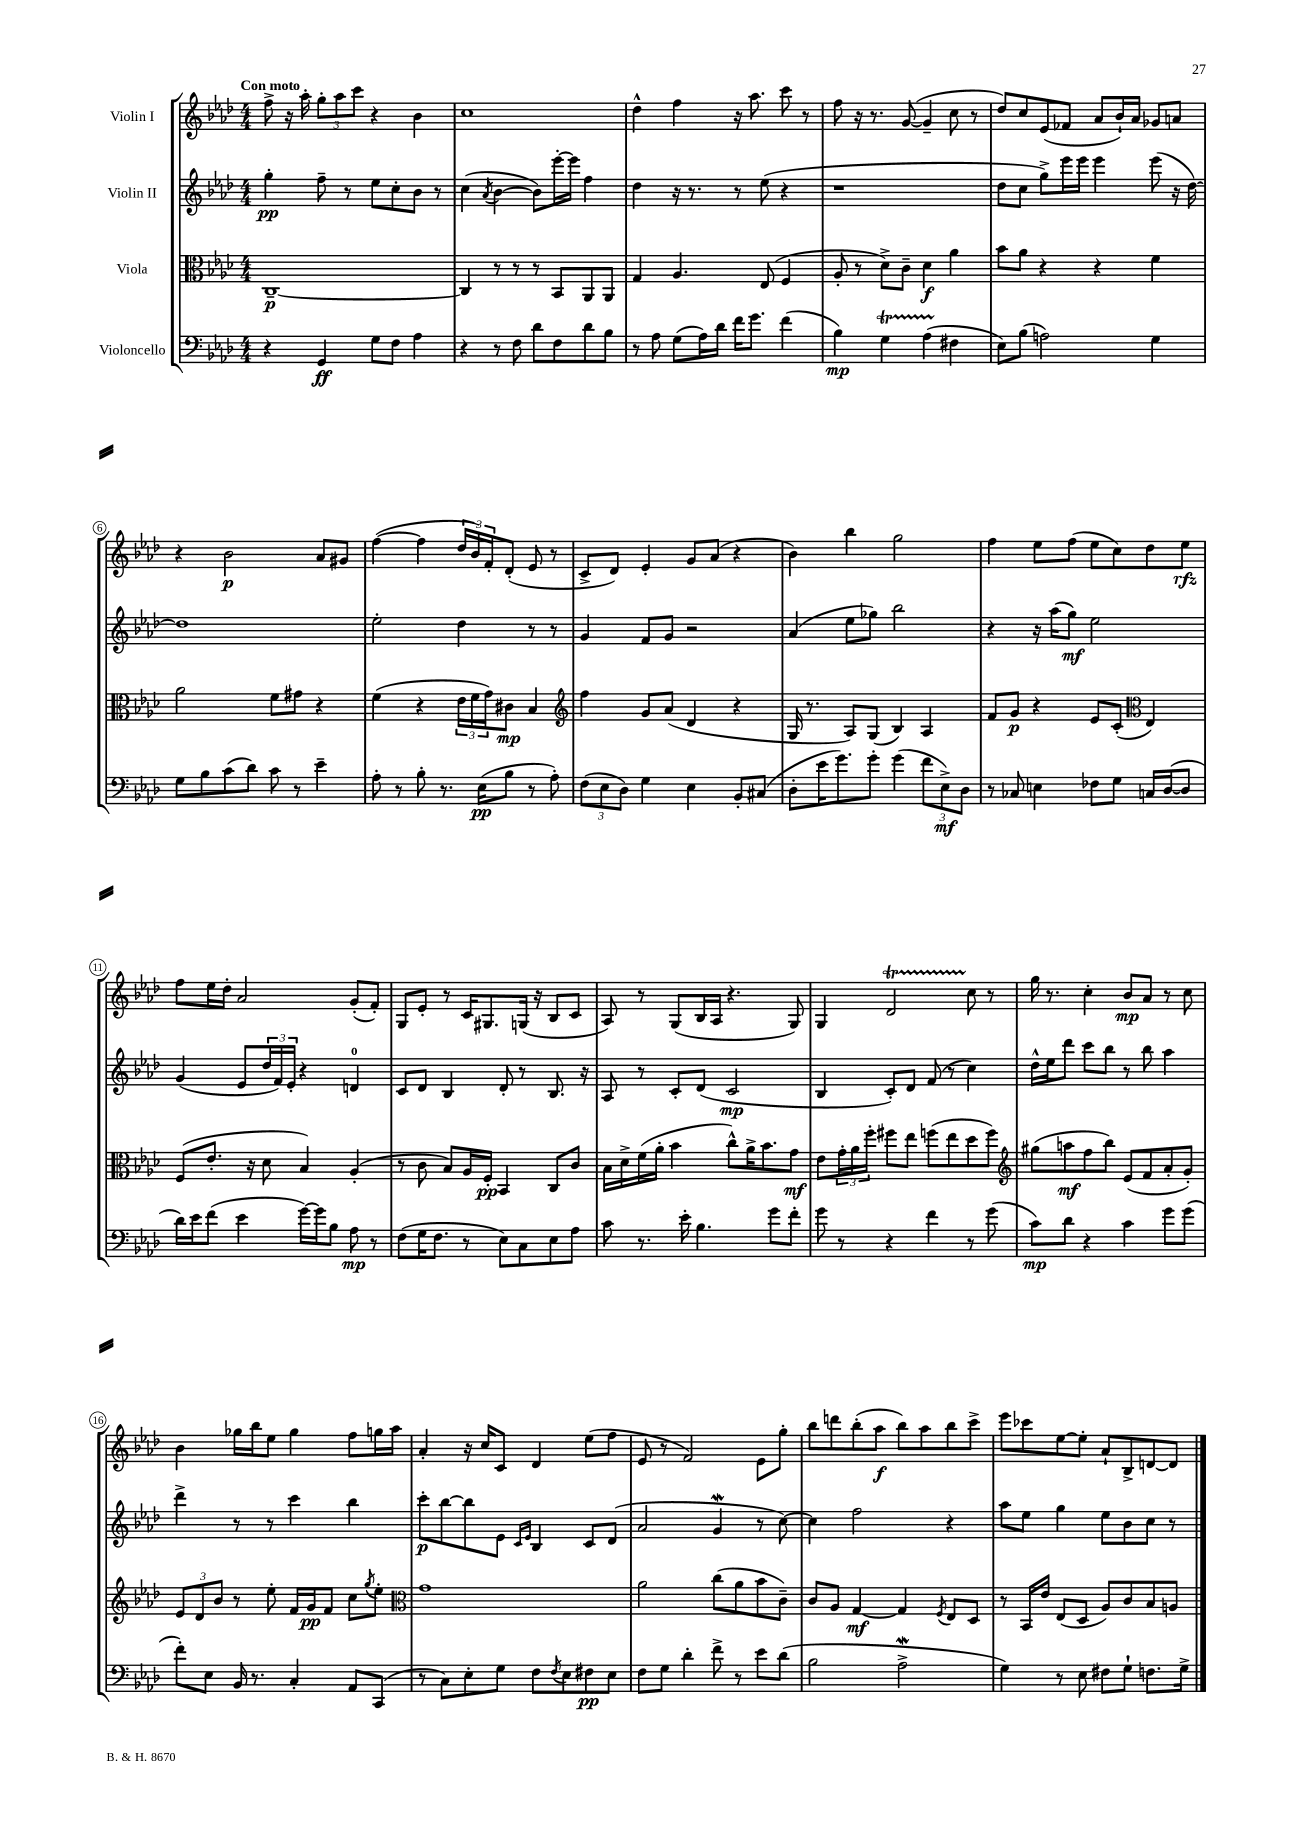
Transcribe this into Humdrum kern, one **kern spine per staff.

**kern	**kern	**kern	**kern
*staff4	*staff3	*staff2	*staff1
*clefF4	*clefC3	*clefG2	*clefG2
*k[b-e-a-d-]	*k[b-e-a-d-]	*k[b-e-a-d-]	*k[b-e-a-d-]
*M4/4	*M4/4	*M4/4	*M4/4
4r	[1C~	4gg'	8ff^
.	.	.	16r
.	.	.	16aa-'
4GG	.	8ff~	12gg'
.	.	.	12aa-
.	.	8r	.
.	.	.	12ccc
8G	.	8ee-	4r
8F	.	8cc'	.
4A-	.	8b-	4b-
.	.	8r	.
=	=	=	=
4r	4C]	(4cc	1cc
.	.	8qa-	.
8r	8r	[4b-	.
8F	8r	.	.
8d-	8r	8b-])	.
8F	8BB-	[16eee-'	.
.	.	16eee-]	.
8d-	8AA-	4ff	.
8B-	8AA-	.	.
=	=	=	=
8r	4G	4dd-	4dd-^^
8A-	.	.	.
(8G	4.A-	16r	4ff
.	.	8.r	.
16A-)	.	.	.
16d-	.	.	.
16f	.	8r	16r
8.g	.	.	8.aa-
.	(8E-	(8ee-	.
(4f	4F	4r	8ccc
.	.	.	8r
=	=	=	=
4B-)	8A-'	1r	8ff
.	8r	.	16r
.	.	.	8.r
4G	8d-^)	.	.
.	8c~	.	([8g
(4A-	4d-	.	4g~]
4F#	4a-	.	8cc
.	.	.	8r
=	=	=	=
8E-)	8b-	8dd-	8dd-)
(8B-	8a-	8cc	8cc
2A)	4r	8gg^)	(8e-
.	.	16eee-	8f-
.	.	16eee-	.
.	4r	4eee-	8a-
.	.	.	16b-`)
.	.	.	16a-
4G	4f	(8eee-	8g-
.	.	16r	8a
.	.	[16dd-)	.
=	=	=	=
8G	2a-	1dd-]	4r
8B-	.	.	.
(8c	.	.	2b-
8d-)	.	.	.
8c	8f	.	.
8r	8g#	.	.
4e-~	4r	.	8a-
.	.	.	8g#
=	=	=	=
8A-'	(4f	2ee-'	([4ff
8r	.	.	.
8B-'	4r	.	4ff]
8.r	.	.	.
.	24e-	4dd-	24dd-
.	24f	.	24b-)
(16E-	.	.	.
.	24g)	.	24f'
8B-	8c#	.	(8d-'
8r	4B-	8r	8e-
8A-')	.	8r	8r
=	=	=	=
*	*clefG2	*	*
(12F	4ff	4g	8c^
12E-	.	.	.
.	.	.	8d-)
12D-)	.	.	.
4G	8g	8f	4e-'
.	(8a-	8g	.
4E-	4d-	2r	8g
.	.	.	(8a-
8BB-'	4r	.	4r
(8C#	.	.	.
=	=	=	=
8D-'	16G	(4a-	4b-)
.	8.r	.	.
16e-	.	.	.
8.g)	.	.	.
.	8A-)	8ee-	4bb-
8g'	(8G	8gg-)	.
(4g	4B-)	2bb-	2gg
12f	4A-	.	.
12E-^)	.	.	.
12D-	.	.	.
=	=	=	=
8r	8f	4r	4ff
8C-	8g	.	.
4E	4r	16r	8ee-
.	.	(16aa-	.
.	.	8gg)	(8ff
8F-	8e-	2ee-	8ee-
8G	(8c'	.	8cc)
*	*clefC3	*	*
16C	4E-)	.	8dd-
([16D-	.	.	.
8D-]	.	.	8ee-
=	=	=	=
16d-)	(8F	(4g	8ff
16e-	.	.	.
(8f	8.e-'	.	16ee-
.	.	.	16dd-'
4e-	.	8e-	2a-
.	16r	.	.
.	8d-	24dd-	.
.	.	24f)	.
.	.	24e-'	.
[16g)	4B-)	4r	.
16g]	.	.	.
8B-	.	.	.
8A-	(4A-'	4d	(8g'
8r	.	.	8f')
=	=	=	=
(8F	8r	8c	8G
16G	8c	8d-	8e-'
8.F	.	.	.
.	8B-)	4B-	8r
8r	16A-	.	16c
.	16F'	.	8.G#
8E-)	4BB-	8d-'	.
8C	.	8r	(16G
.	.	.	16r
8E-	8C	8.B-	8B-
8A-	8c	.	8c
.	.	16r	.
=	=	=	=
8c	16B-	8A-	8A-)
.	16d-^	.	.
8.r	(16f	8r	8r
.	16a-'	.	.
.	4b-	8c'	(8G
16e-'	.	.	.
4.B-	.	(8d-	16B-
.	.	.	16A-
.	8cc^^)	2c	4.r
.	16a-^	.	.
.	8.b-	.	.
8g	.	.	.
8f'	8g	.	8G)
=	=	=	=
8g	8e-	4B-	4G
8r	24g'	.	.
.	24a-	.	.
.	24ff'	.	.
4r	8ff#	8c')	2d-
.	8ee-	8d-	.
4f	(8ff	(8f	.
.	8ee-	8r	.
8r	8dd-	4cc)	8cc
(8g	8ff)	.	8r
=	=	=	=
*	*clefG2	*	*
8c)	(8gg#	16dd-^^	16gg
.	.	16ee-	8.r
8d-	8aa	8ddd-	.
4r	8ff	8ccc	4cc'
.	8bb-)	8bb-	.
4c	(8e-	8r	8b-
.	8f	8bb-	8a-
8g	8a-'	4aa-	8r
(8g	8g')	.	8cc
=	=	=	=
8f')	12e-	4ddd-^	4b-
.	12d-	.	.
8E-	.	.	.
.	12b-	.	.
16BB-	8r	8r	16gg-
8.r	.	.	16bb-
.	8ee-'	8r	8ee-
4C'	16f	4ccc	4gg-
.	16g	.	.
.	8f	.	.
8AA-	8cc	4bb-	8ff
.	8qgg	.	.
(8CC	8ee-'	.	16gg
.	.	.	16aa-
=	=	=	=
*	*clefC3	*	*
8r	1g	8ccc'	4a-'
8C)	.	[8bb-	.
8E-'	.	8bb-]	16r
.	.	.	16cc
8G	.	8e-	8c
.	.	16qqc	.
.	.	16qqe-	.
8F	.	4B-	4d-
8qF	.	.	.
8E-	.	.	.
8F#	.	8c	(8ee-
8E-	.	(8d-	8ff
=	=	=	=
8F	2a-	2a-	8e-
8G	.	.	8r
4d-'	.	.	2f)
8f^	(8cc	4g	.
8r	8a-	.	.
8e-	8b-	8r	8e-
(8d-	8c~)	[8cc)	8gg'
=	=	=	=
2B-	8c	4cc]	8bb-
.	8A-	.	8ddd
.	[4G	2ff	(8bb-'
.	.	.	8aa-
2A-^	4G]	.	8bb-)
.	.	.	8aa-
.	8qF	.	.
.	8E-	4r	8bb-
.	8D-	.	8ccc^
=	=	=	=
4G)	8r	8aa-	8eee-
.	16BB-	8ee-	8ccc-
.	16e-	.	.
8r	(8E-	4gg	[8ee-
8E-	8D-	.	8ee-']
8F#	8A-)	8ee-	8a-`
8G`	8c	8b-	8B-^
8.F	8B-	8cc	[8d
.	8A	8r	8d]
16G^	.	.	.
==	==	==	==
*-	*-	*-	*-
